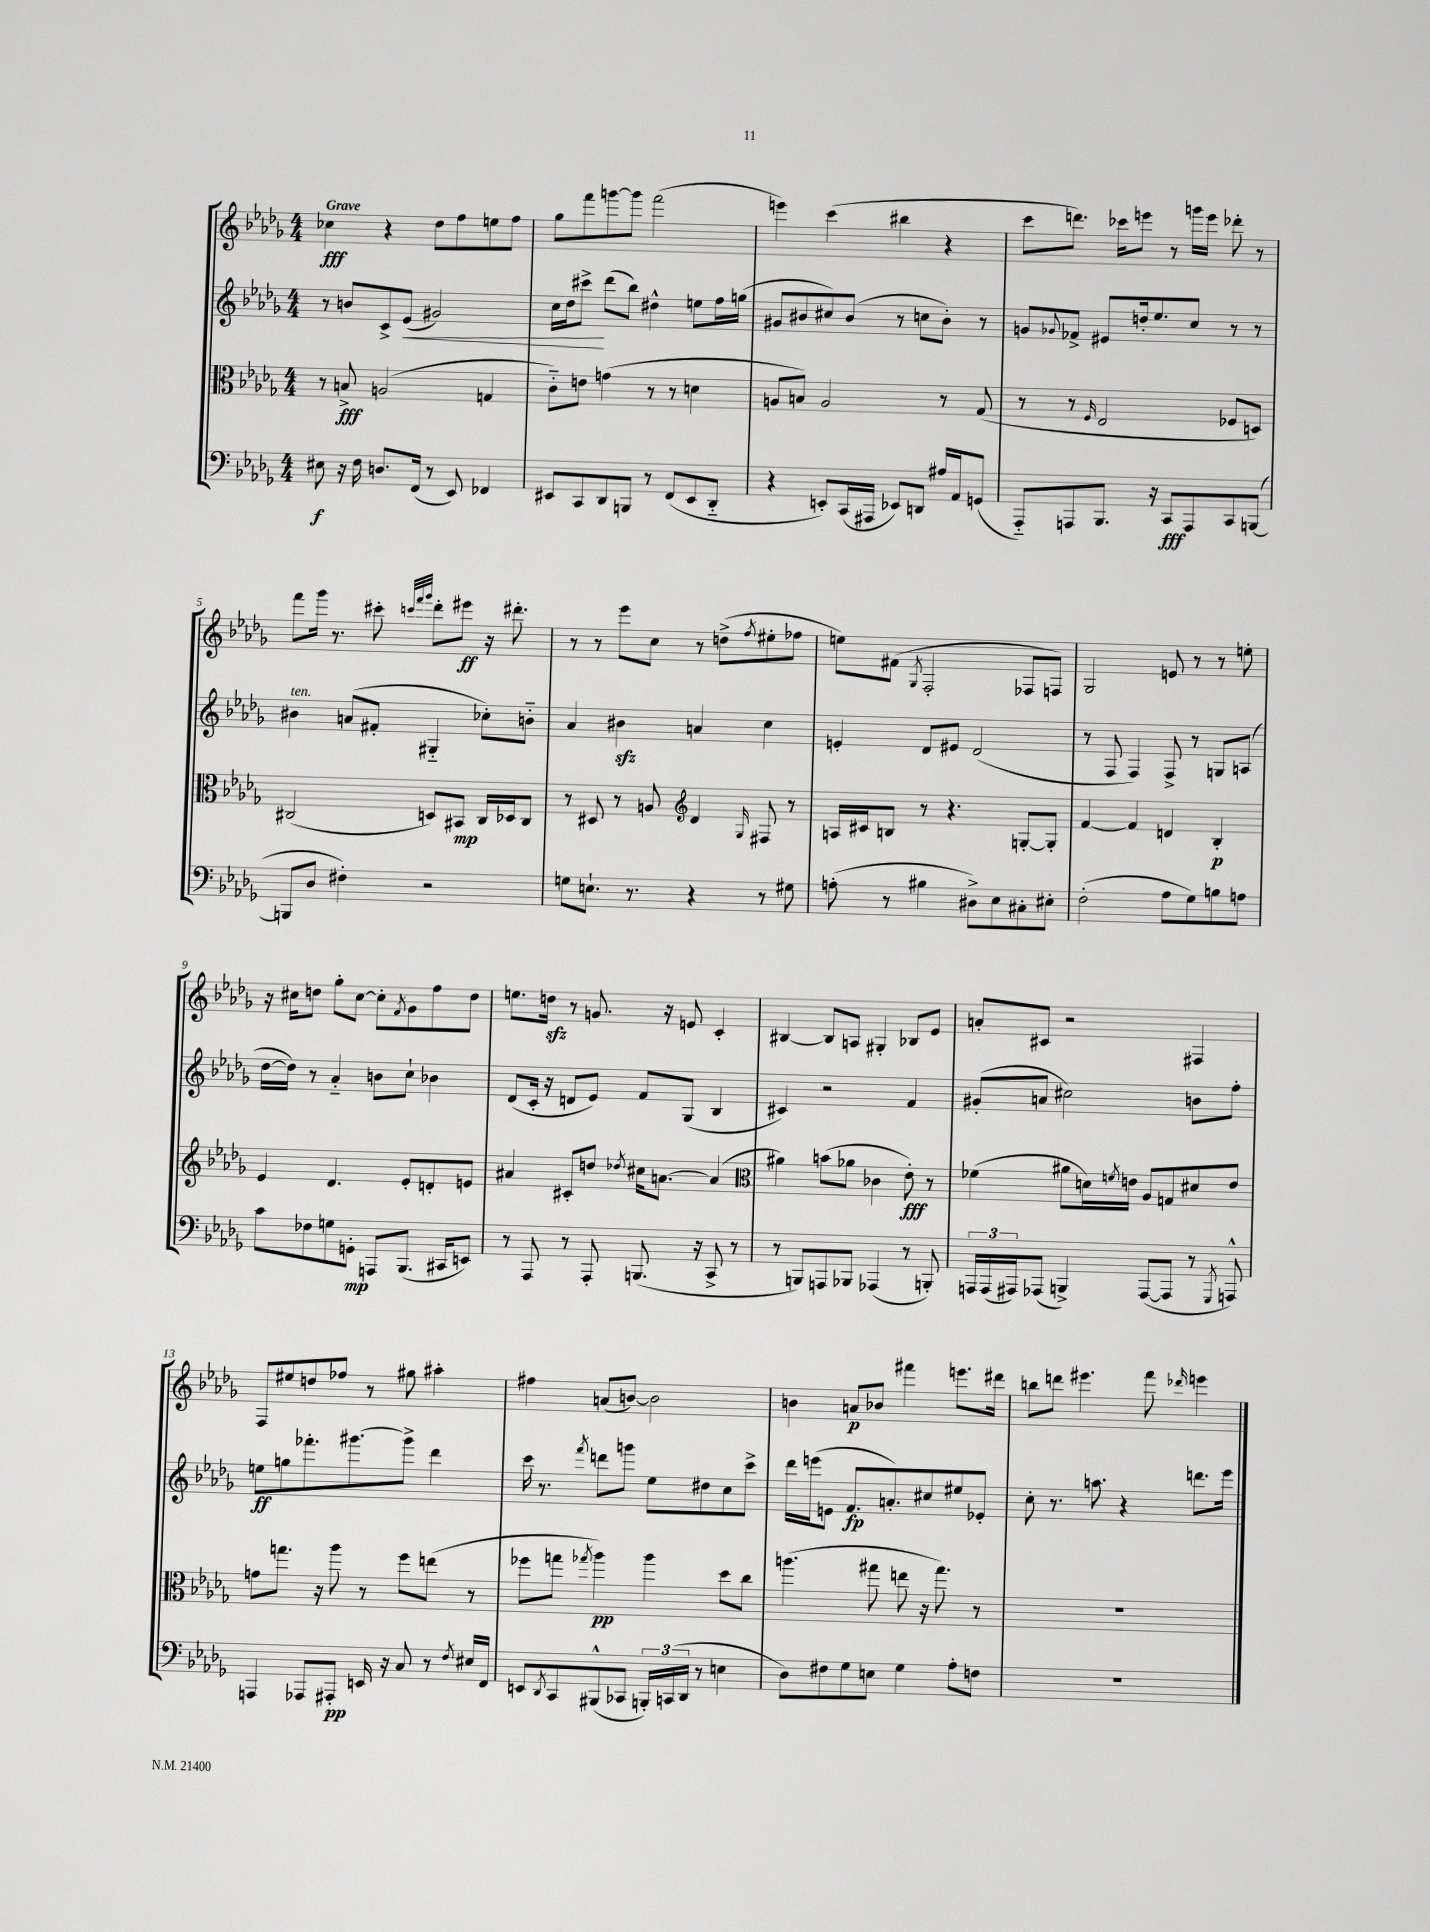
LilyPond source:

<<
\new StaffGroup <<
\new Staff = "s0" {
    \clef treble \key des \major \numericTimeSignature \time 4/4 \tempo "Grave"
    ces''4\fff r4 des''8 f''8 e''8 f''8 |
    ges''8 f'''8 g'''8~ g'''8 f'''2( |
    e'''4) c'''4( bis''4 r4 |
    c'''8 d'''8.) ces'''16 e'''8 r8 g'''16 e'''16 des'''8-. r8 |
    f'''8 ges'''16 r8. cis'''8-. \grace { c'''32 f'''32 ges'''32 } des'''8-. eis'''8\ff r16 dis'''8.-. |
    r8 r8 ees'''8 c''8 r8 d''8->( \acciaccatura { f''8 } eis''8-. fes''8 |
    e''8) fis'8( \acciaccatura { ges8 } f2-. fes8 f8) |
    ges2 e'8 r8 r8 e''8-. |
    r16 cis''16 d''8 ges''8-. cis''8~ cis''8-. \acciaccatura { f'8 } ges'8 f''8 d''8 |
    e''8. d''16\sfz r8 g'8. r16 e'8 c'4-. |
    bis4~ bis8 a8 gis4-. bes8 ees'8 |
    a'8-. cis'8 r2 fis4 |
    f8 eis''8 d''8 fes''8 r8 gis''8 ais''4-. |
    fis''4 a'8( b'8~) b'2 |
    b'4 a'8\p bes'8 fis'''4 e'''8. dis'''16 |
    b''8 d'''8 eis'''4. f'''8 \grace { des'''16 } e'''4 \bar "|." |
}
\new Staff = "s1" {
    \clef treble \key des \major \numericTimeSignature \time 4/4
    r8 b'8 c'8-> ees'8\<( gis'2) |
    c''16 des''16 cis'''8->\! des'''8( bes''8) dis''4-^ e''8 f''16 g''16( |
    gis'8 bis'8 cis''8) bis'8( r8 c''8 bis'8-.) r8 |
    g'8 \appoggiatura { ges'8 } fes'8-> eis'8 d''16-. ees''8. c''8 r8 r8 |
    bis'4^\markup { \italic "ten." } a'8( fis'8-. gis4-_ ces''8-.) b'8-_ |
    aes'4 bis'4\sfz a'4 c''4 |
    e'4-. des'8 eis'8 des'2( |
    r8 f8 f4) f8-> r8 g8 a8( |
    des''16~ des''16) r8 aes'4-_ b'8 c''8-! bes'4 |
    des'8( c'16-. r16 d'8 ees'8) f'8 ges8( bes4 |
    cis'4) r2 f'4 |
    gis'8-.( a'8 cis''2) b'8 f''8-. |
    e''8\ff g''8 fes'''8.-. gis'''8.~ gis'''8-> des'''4 |
    c'''16 r8. \acciaccatura { f'''8 } d'''8 g'''8 ees''8 dis''8 c''8 c'''8-> |
    des'''16 e'''16( e'8 f'8.\fp a'8.-.) cis''8 eis''8 ees'8-. |
    c''8-. r8. a''8. r4 d'''8. ees'''16 \bar "|." |
}
\new Staff = "s2" {
    \clef alto \key des \major \numericTimeSignature \time 4/4
    r8 b8->\fff a2( g4 |
    c'8-_) e'8 g'4( r8 r8 d'4 |
    a8 b8) a2 r8 ges8( |
    r8 r8 \grace { f16 } ees2 fes8 d8) |
    cis2( d8) bis,8\mp cis16 des16 cis8 |
    r8 dis8 r8 a8 \clef treble des'4 \grace { ges16 } fis8 r8 |
    a16 cis'16 b8 r8 r4. g8~-. g8-. |
    f'4~ f'4 d'4 bes4-.\p |
    ees'4 des'4. ees'8-. d'8-. e'8 |
    ais'4 cis'8-. d''8 \acciaccatura { des''8 } cis''16 a'8.~ a'4( |
    \clef alto ais'4) b'8( aes'8 ces'4 ees'8-.\fff) r8 |
    fes'4( ais'8 d'16) \acciaccatura { f'8 } e'16 aes8 g8 dis'8 e'8 |
    g'8 g''8. r16 aes''8 r8 f''8 e''8( r8 |
    fes''8 g''8 \acciaccatura { ges''8 } aes''4\pp) aes''4 des''8 c''8 |
    a''4.( gis''8 e''8 r16 gis''8.) r8 |
    R1 \bar "|." |
}
\new Staff = "s3" {
    \clef bass \key des \major \numericTimeSignature \time 4/4
    eis8\f r16 f16 d8. f,16( r8 ees,8) fes,4 |
    eis,8 c,8 des,8 b,,8 r8 f,8( eis,8 des,8-_ |
    r4 e,8-.) c,16( ais,,16 ees,8) d,8 ais16 aes,16 g,8( |
    aes,,8-_) a,,8 bes,,8. r16 c,8\fff a,,8 c,8 b,,8~( |
    b,,8 des8 fis4-.) r2 |
    g8 e8.-! r8. r4 r8 gis8 |
    a8-.( r8 bis4 dis8->) ees8 cis8-. eis8-. |
    f2-.( aes8 ges8) b8 a8 |
    c'8 fes8 g8 g,8-.\mp a,,8 bes,,8.( cis,16 e,8) |
    r8 aes,,8 r8 aes,,8-. b,,8.( r16 c,8-> r8 |
    r8 b,,8) a,,8 bes,,8 aes,,4( r8 b,,8-.) |
    \tuplet 3/2 { a,,16 a,,16( ais,,16) } aes,,8( b,,4->) aes,,8~( aes,,8 r8 \acciaccatura { ges,,8 } a,,8-^) |
    a,,4 aes,,8 ais,,8-.\pp e,16 r16 c8 r8 \acciaccatura { f8 } eis16 f,16 |
    e,8 \acciaccatura { des,8 } c,8 bis,,8-^( ces,8 \tuplet 3/2 { b,,16-.) c,16( des,16 } r8 e4 |
    des8) fis8 ges8 e8 ges4 aes8-. f8 |
    R1 \bar "|." |
}
>>
>>
